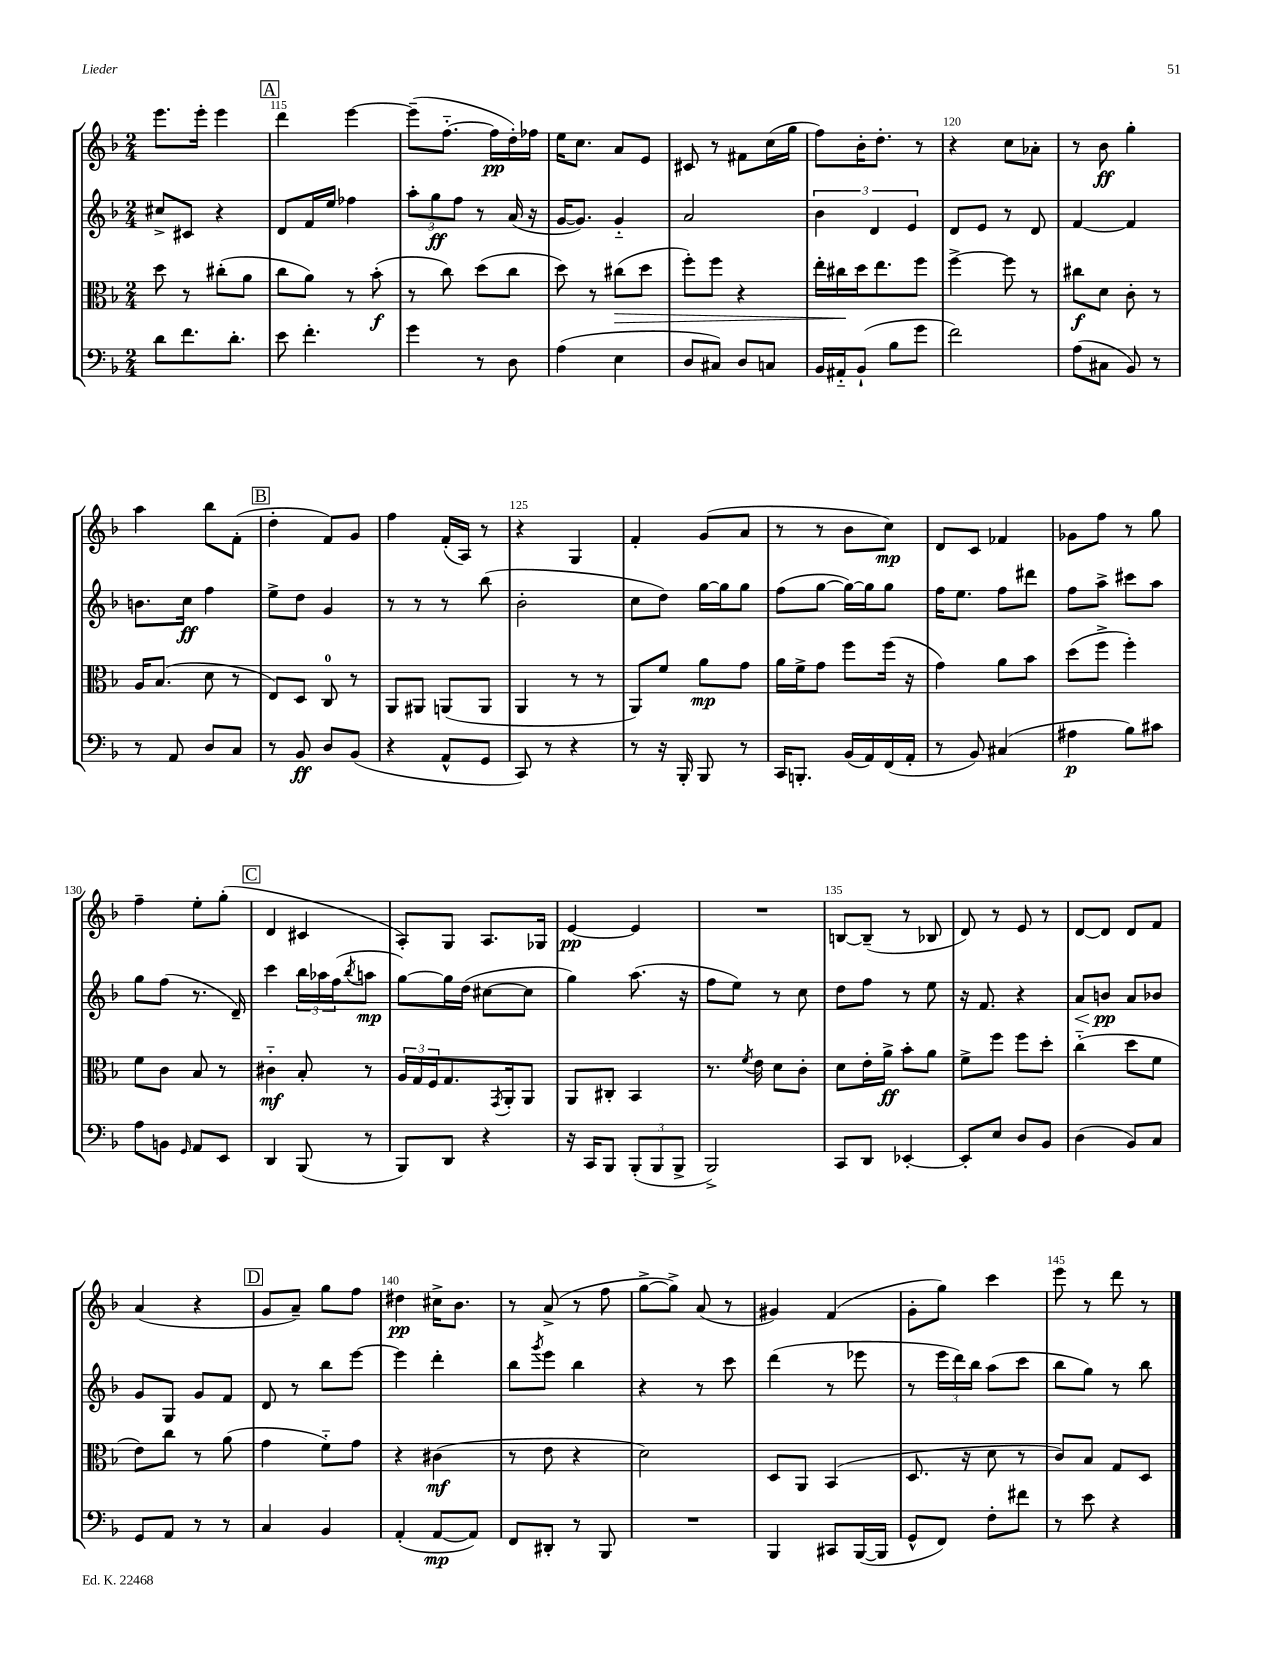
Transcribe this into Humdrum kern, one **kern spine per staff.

**kern	**kern	**kern	**kern
*staff4	*staff3	*staff2	*staff1
*clefF4	*clefC3	*clefG2	*clefG2
*k[b-]	*k[b-]	*k[b-]	*k[b-]
*M2/4	*M2/4	*M2/4	*M2/4
8d	8dd	8cc#^	8.eee
8.f	8r	8c#	.
.	.	.	16eee'
.	(8cc#'	4r	4eee
8.d'	.	.	.
.	8a	.	.
=	=	=	=
8e	8cc	8d	4ddd
4.f'	8a)	16f	.
.	.	16ee	.
.	8r	4ff-	[4eee
.	(8b-'	.	.
=	=	=	=
4g	8r	12aa'	(8eee~]
.	.	12gg	.
.	8cc)	.	[8.ff'~
.	.	12ff	.
8r	(8dd	8r	.
.	.	.	16ff]
8D	8cc	(16a	16dd')
.	.	16r	16ff-
=	=	=	=
(4A	8dd)	[16g	16ee
.	.	8.g])	8.cc
.	8r	.	.
4E	(8cc#	4g'~	8a
.	8dd	.	8e
=	=	=	=
8D	8ff')	2a	8c#
8C#)	8ff	.	8r
8D	4r	.	8f#
8C	.	.	(16cc
.	.	.	16gg
=	=	=	=
16BB-	16ee'	6b-	8ff)
16AA#'~	16cc#	.	.
(8BB-`	16dd	.	16b-'
.	.	6d	.
.	8.ee	.	8.dd'
8B-	.	.	.
.	.	6e	.
8g	8ff	.	8r
=	=	=	=
2f)	[4ff^	8d	4r
.	.	8e	.
.	8ff]	8r	8cc
.	8r	8d	8a-'
=	=	=	=
(8A	8cc#	[4f	8r
8C#	8d	.	8b-
8BB-)	8c'	4f]	4gg'
8r	8r	.	.
=	=	=	=
8r	16A	8.b	4aa
.	(8.B-	.	.
8AA	.	.	.
.	.	16cc	.
8D	8d	4ff	8bb-
8C	8r	.	(8f'
=	=	=	=
8r	8E)	8ee^	4dd'
8BB-	8D	8dd	.
8D	8C	4g	8f)
(8BB-	8r	.	8g
=	=	=	=
4r	8AA	8r	4ff
.	8AA#	8r	.
8AA^^	(8AA	8r	(16f'
.	.	.	16A)
8GG	8AA	(8bb-	8r
=	=	=	=
8CC)	4AA	2b-'	4r
8r	.	.	.
4r	8r	.	4G
.	8r	.	.
=	=	=	=
8r	8AA)	8cc	4f'
16r	8f	8dd)	.
16BBB-'	.	.	.
8BBB-	8a	[16gg	(8g
.	.	16gg]	.
8r	8g	8gg	8a
=	=	=	=
16CC	16a	(8ff	8r
8.BBB'	16f^	.	.
.	8g	[8gg	8r
(16BB-	8ff	16gg_)	8b-
16AA)	.	16gg]	.
(16FF	(16ff	8gg	8cc)
16AA'	16r	.	.
=	=	=	=
8r	4g)	16ff	8d
.	.	8.ee	.
8BB-)	.	.	8c
(4C#	8a	8ff	4f-
.	8b-	8ddd#	.
=	=	=	=
4A#	(8dd	8ff	8g-
.	8ff^	8aa^	8ff
8B-)	4ff')	8ccc#	8r
8c#	.	8aa	8gg
=	=	=	=
8A	8f	8gg	4ff~
8BB	8c	(8ff	.
16qqGG	.	.	.
8AA	8B-	8.r	8ee'
8EE	8r	.	(8gg'
.	.	16d~)	.
=	=	=	=
4DD	4c#'~	4ccc	4d
(8BBB-	8B-'	24bb-	4c#
.	.	24aa-	.
.	.	(24ff	.
.	.	8qbb-	.
8r	8r	8aa	.
=	=	=	=
8BBB-)	24A	[8gg)	8A')
.	24G	.	.
.	24F	.	.
8DD	8.G	16gg]	8G
.	.	(16dd	.
4r	.	[8cc#	8.A
.	8qGG	.	.
.	16AA'	.	.
.	8AA	8cc#]	.
.	.	.	16G-
=	=	=	=
16r	8AA	4gg)	[4e
16CC	.	.	.
8BBB-	8C#'	.	.
(12BBB-'	4BB-	(8.aa	4e]
12BBB-	.	.	.
12BBB-^	.	.	.
.	.	16r	.
=	=	=	=
2BBB-^)	8.r	8ff	2r
.	.	8ee)	.
.	8qf	.	.
.	16e	.	.
.	8d	8r	.
.	8c'	8cc	.
=	=	=	=
8CC	8d	8dd	[8B
8DD	16e'	8ff	(8B~]
.	16a^	.	.
[4EE-'	8b-'	8r	8r
.	8a	8ee	8B-
=	=	=	=
8EE-']	8f^	16r	8d)
.	.	8.f	.
8E	8ff	.	8r
8D	8ff	4r	8e
8BB-	8dd'	.	8r
=	=	=	=
(4D	(4cc'~	8a	[8d
.	.	8b	8d]
8BB-)	8dd	8a	8d
8C	8f	8b-	8f
=	=	=	=
8GG	8e)	8g	(4a
8AA	8cc	8G	.
8r	8r	8g	4r
8r	(8a	8f	.
=	=	=	=
4C	4g	8d	8g
.	.	8r	8a~)
4BB-	8f'~)	8bb-	8gg
.	8g	[8eee	8ff
=	=	=	=
(4AA'	4r	4eee]	4dd#
[8AA	(4c#	4ddd'	16cc#^
.	.	.	8.b-
8AA])	.	.	.
=	=	=	=
8FF	8r	8bb-	8r
.	.	8qggg	.
8DD#'	8e	8eee	(8a^
8r	4r	4bb-	8r
8BBB-	.	.	8ff
=	=	=	=
2r	2d)	4r	[8gg^
.	.	.	8gg^])
.	.	8r	(8a
.	.	8ccc	8r
=	=	=	=
4BBB-	8D	(4ddd	4g#)
.	8AA	.	.
8CC#	(4BB-	8r	(4f
([16BBB-	.	8eee-	.
16BBB-]	.	.	.
=	=	=	=
8GG^^	8.D	8r	8g'
8FF)	.	24eee	8gg)
.	.	24ddd)	.
.	16r	.	.
.	.	24bb-	.
8F'	8d	(8aa	4ccc
8f#	8r	8ccc	.
=	=	=	=
8r	8c)	8bb-	8eee
8e	8B-	8gg)	8r
4r	8G	8r	8ddd
.	8D	8bb-	8r
==	==	==	==
*-	*-	*-	*-
